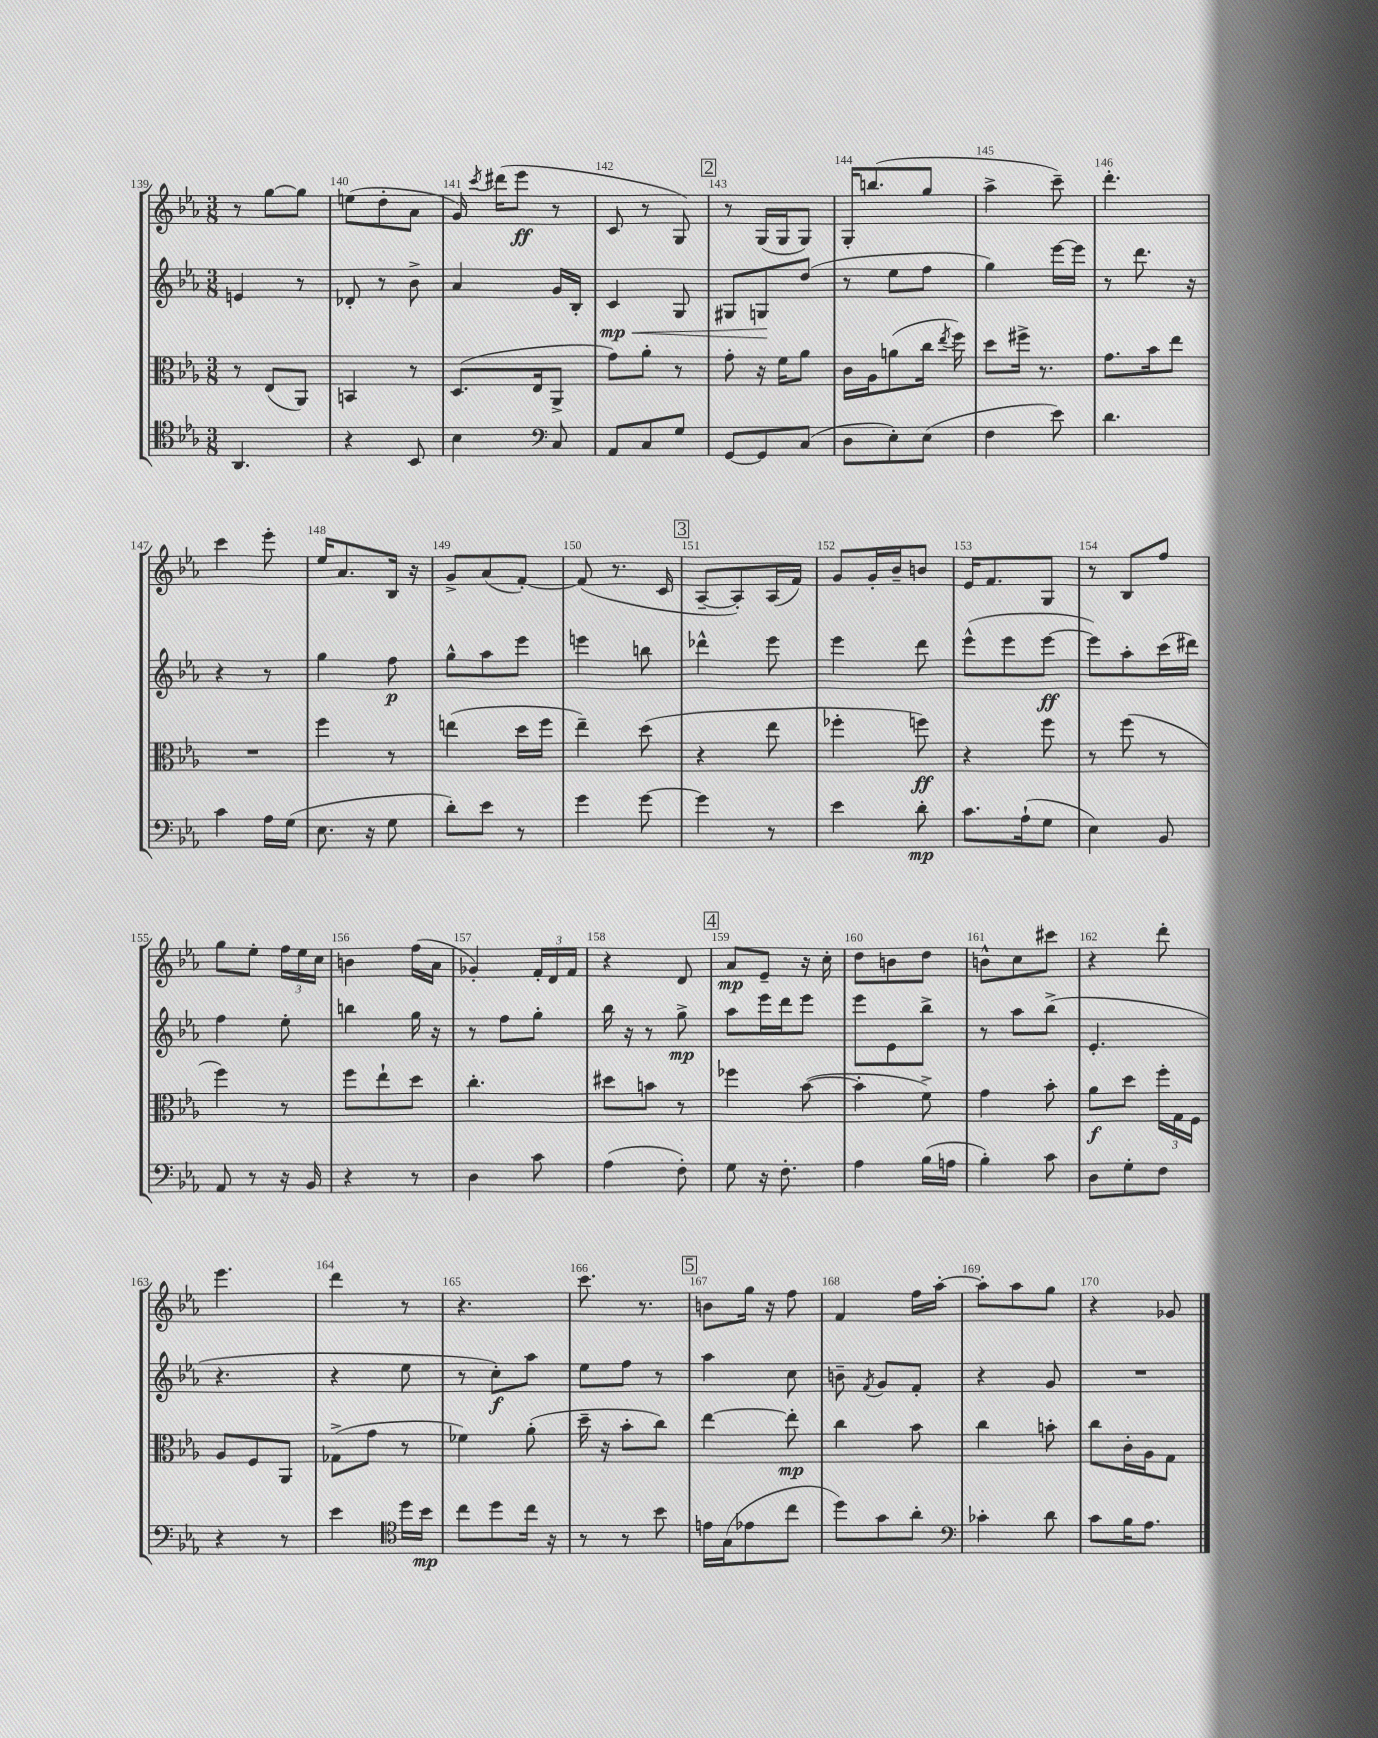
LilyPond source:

<<
\new StaffGroup <<
\new Staff = "s0" {
    \clef treble \key ees \major \numericTimeSignature \time 3/8
    \autoBeamOff r8 g''8[~ g''8] |
    e''8[( d''8-. aes'8] |
    g'16) \acciaccatura { c'''8 } dis'''16[( ees'''8]\ff r8 |
    c'8 r8 g8) |
    \mark \markup { \box "2" } r8 g16[( g16 g8]) |
    g16[-. b''8.( g''8] |
    aes''4-> c'''8--) |
    d'''4.-. |
    c'''4 ees'''8-. |
    ees''16[ aes'8. bes16] r16 |
    g'8[-> aes'8( f'8]~-.) |
    f'8( r8. c'16 |
    \mark \markup { \box "3" } aes8[~-- aes8-.) aes16( f'16]) |
    g'8[ g'16-. bes'16-- b'8] |
    ees'16[ f'8. g8] |
    r8 bes8[ f''8] |
    g''8[ ees''8]-. \tuplet 3/2 { f''16[ ees''16 c''16] } |
    b'4 f''16[( aes'16] |
    ges'4-.) \tuplet 3/2 { f'16[-. d'16 f'16] } |
    r4 d'8 |
    \mark \markup { \box "4" } aes'8[\mp ees'8]-- r16 c''16-. |
    d''8[ b'8 d''8] |
    b'8[-^ c''8 cis'''8] |
    r4 d'''8-. |
    ees'''4. |
    d'''4 r8 |
    r4. |
    c'''8. r8. |
    \mark \markup { \box "5" } b'8[ g''16] r16 f''8 |
    f'4 f''16[ aes''16]~-. |
    aes''8[-. aes''8 g''8] |
    r4 ges'8 \bar "|." |
}
\new Staff = "s1" {
    \clef treble \key ees \major \numericTimeSignature \time 3/8
    \autoBeamOff e'4 r8 |
    des'8-. r8 bes'8-> |
    aes'4 g'16[ bes16]-. |
    c'4\mp\< g8 |
    \mark \markup { \box "2" } gis8[ g8\! d''8]( |
    r8 ees''8[ f''8] |
    g''4) ees'''16[~ ees'''16] |
    r8 d'''8. r16 |
    r4 r8 |
    g''4 f''8\p |
    g''8[-^ aes''8 ees'''8] |
    e'''4 b''8 |
    \mark \markup { \box "3" } des'''4-^ ees'''8 |
    ees'''4 d'''8 |
    ees'''8[-^( ees'''8 ees'''8]~\ff |
    ees'''8[) aes''8-. c'''16( dis'''16]) |
    f''4 ees''8-. |
    b''4 g''16 r16 |
    r8 f''8[ g''8]-. |
    bes''16 r16 r8 g''8->\mp |
    \mark \markup { \box "4" } aes''8[ ees'''16 d'''16 ees'''8] |
    ees'''8[ ees'8 bes''8]-> |
    r8 aes''8[ bes''8]->( |
    ees'4.-. |
    r4. |
    r4 ees''8 |
    r8 c''8[-.\f) aes''8] |
    ees''8[ f''8] r8 |
    \mark \markup { \box "5" } aes''4 c''8 |
    b'8-- \acciaccatura { f'8 } g'8[ f'8]-. |
    r4 g'8 |
    R4. \bar "|." |
}
\new Staff = "s2" {
    \clef alto \key ees \major \numericTimeSignature \time 3/8
    \autoBeamOff r8 ees8[( aes,8]) |
    b,4 r8 |
    d8.[( ees16 aes,8]-> |
    g'8[) aes'8]-. r8 |
    \mark \markup { \box "2" } g'8-. r16 f'16[ aes'8] |
    c'16[ aes16 a'8( c''16] \acciaccatura { ees''8 } f''16) |
    d''8[ fis''16]-> r8. |
    g'8.[ bes'16 ees''8] |
    R4. |
    f''4 r8 |
    e''4( d''16[ f''16] |
    ees''4--) d''8( |
    \mark \markup { \box "3" } r4 ees''8 |
    fes''4-. f''8\ff) |
    r4 f''8 |
    r8 f''8( r8 |
    f''4) r8 |
    f''8[ ees''8-! d''8] |
    c''4.-. |
    dis''8[ b'8] r8 |
    \mark \markup { \box "4" } fes''4 bes'8~( |
    bes'4-. f'8->) |
    g'4 bes'8-. |
    aes'8[\f d''8] \tuplet 3/2 { f''16[-. g16 f16] } |
    aes8[ f8 aes,8] |
    ges8[->( g'8] r8 |
    fes'4) aes'8-.( |
    d''16-- r16 bes'8[-. c''8]) |
    \mark \markup { \box "5" } ees''4~ ees''8-.\mp |
    c''4 bes'8 |
    c''4 b'8-. |
    c''8[ c'16-. aes16 g8] \bar "|." |
}
\new Staff = "s3" {
    \clef tenor \key ees \major \numericTimeSignature \time 3/8
    \autoBeamOff aes,4. |
    r4 bes,8 |
    bes4 \clef bass c8 |
    aes,8[ c8 g8] |
    \mark \markup { \box "2" } g,8[~ g,8 c8]( |
    d8[ ees8-.) ees8]( |
    f4 ees'8) |
    d'4. |
    c'4 aes16[ g16]( |
    ees8. r16 g8 |
    d'8[-.) ees'8] r8 |
    g'4 g'8~ |
    \mark \markup { \box "3" } g'4 r8 |
    ees'4 d'8-.\mp |
    c'8.[ aes16-!( g8] |
    ees4) bes,8 |
    aes,8 r8 r16 bes,16 |
    r4 r8 |
    d4 c'8 |
    aes4( f8-.) |
    \mark \markup { \box "4" } g8 r16 f8.-. |
    aes4 bes16[( a16] |
    bes4-.) c'8 |
    d8[ g8-. f8] |
    r4 r8 |
    ees'4 \clef tenor d''16[ bes'16]\mp |
    c''8[ d''8 c''16] r16 |
    r8 r8 bes'8 |
    \mark \markup { \box "5" } e'16[ g16( ees'8 c''8] |
    d''8[) g'8 aes'8]-. |
    \clef bass ces'4-. d'8 |
    c'8[ bes16 aes8.] \bar "|." |
}
>>
>>
\layout { \context { \Score currentBarNumber = #139 \override BarNumber.break-visibility = ##(#f #t #t) barNumberVisibility = #all-bar-numbers-visible } }
